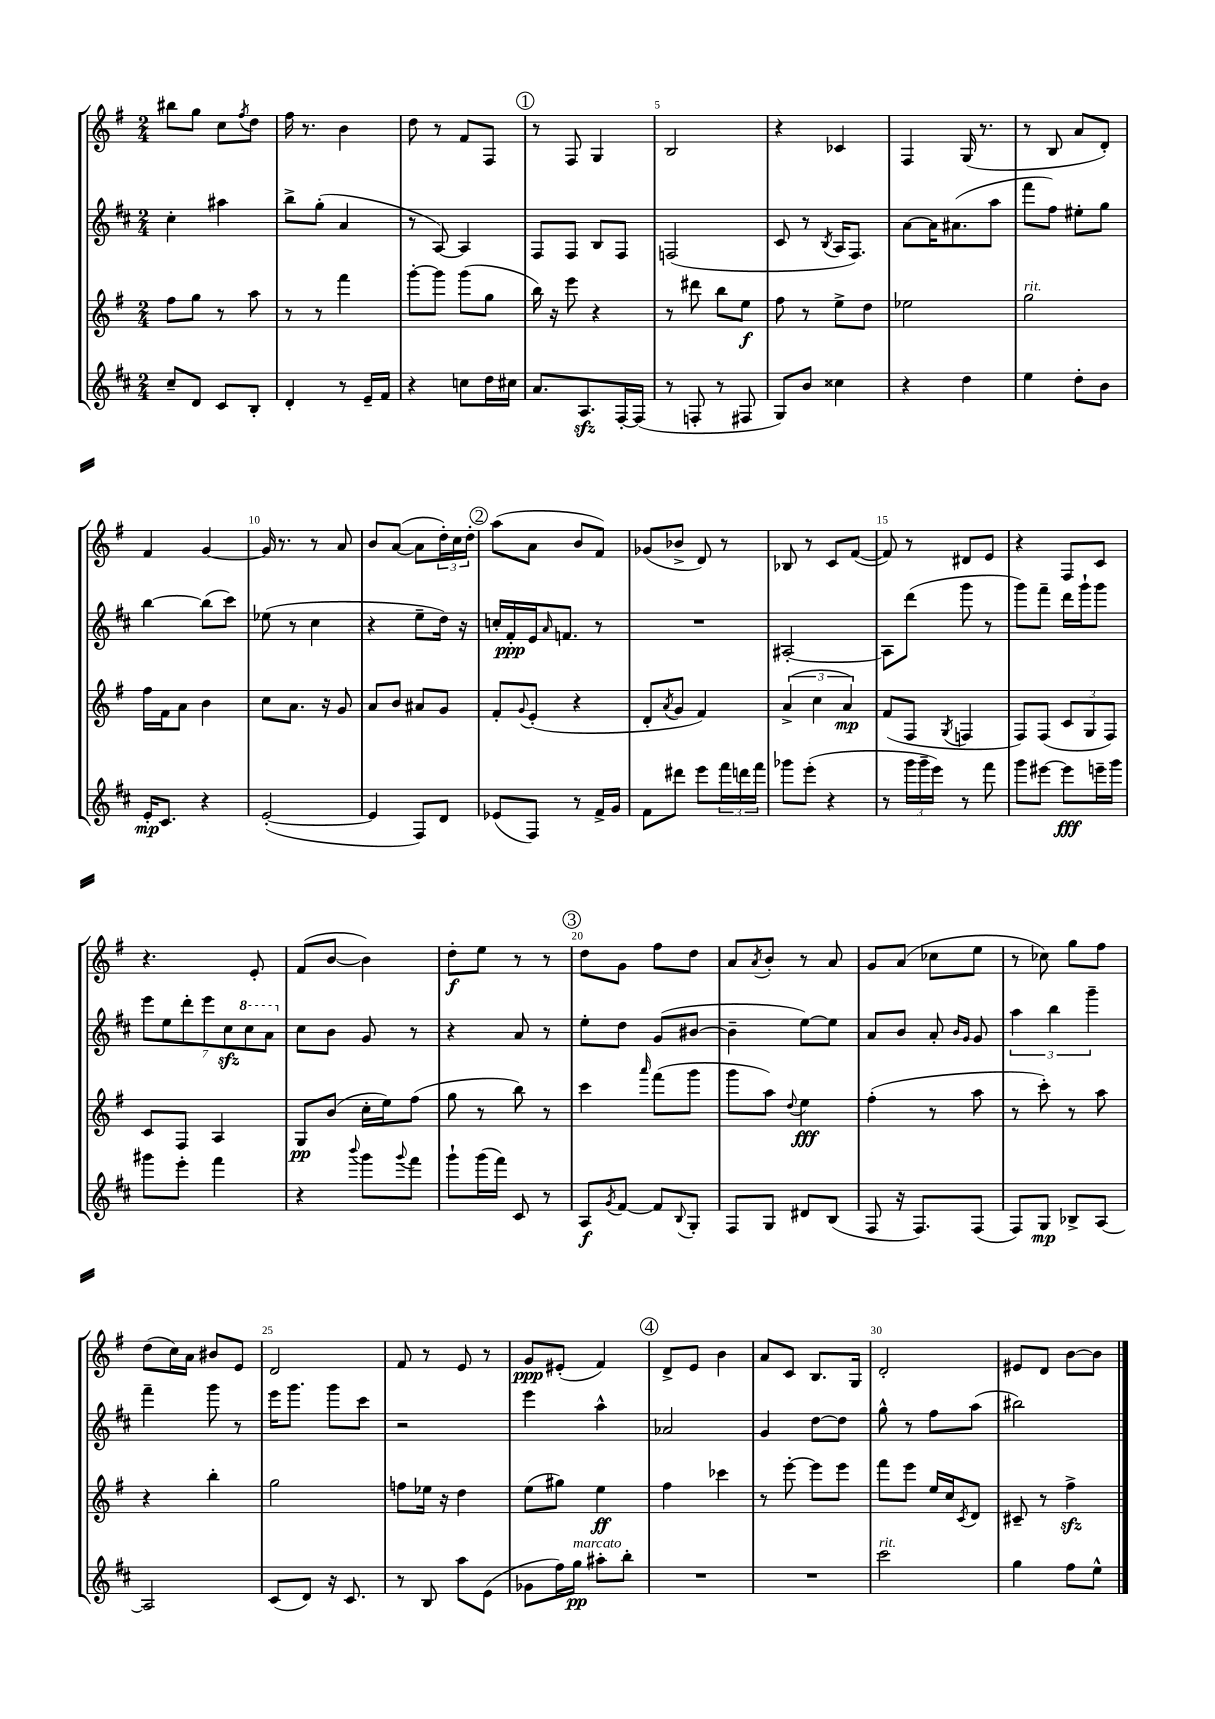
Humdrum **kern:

**kern	**dynam	**kern	**dynam	**kern	**dynam	**kern	**dynam
*part4	*part4	*part3	*part3	*part2	*part2	*part1	*part1
*staff4	*staff4	*staff3	*staff3	*staff2	*staff2	*staff1	*staff1
*clefG2	*	*clefG2	*	*clefG2	*	*clefG2	*
*k[f#c#]	*	*k[f#]	*	*k[f#c#]	*	*k[f#]	*
*M2/4	*	*M2/4	*	*M2/4	*	*M2/4	*
=1	=1	=1	=1	=1	=1	=1	=1
8cc#~/L	.	8ff#\L	.	4cc#'\	.	8bb#X\L	.
8d/J	.	8gg\J	.	.	.	8gg\J	.
8c#/L	.	8r	.	4aa#X\	.	8cc\L	.
.	.	.	.	.	.	8qff#/	.
8B'/J	.	8aa\	.	.	.	8dd\J	.
=2	=2	=2	=2	=2	=2	=2	=2
4d'/	.	8r	.	8bb^\L	.	16ff#\	.
.	.	.	.	.	.	8.r	.
.	.	8r	.	(8gg'\J	.	.	.
8r	.	4fff#\	.	4a/	.	4b\	.
16e~/LL	.	.	.	.	.	.	.
16f#/JJ	.	.	.	.	.	.	.
=3	=3	=3	=3	=3	=3	=3	=3
4r	.	[8ggg'\L	.	8r	.	8dd\	.
.	.	8ggg\J]	.	[8A/)	.	8r	.
8ccn\L	.	(8ggg\L	.	4A/]	.	8f#/L	.
16dd\L	.	8gg\J	.	.	.	8F#/J	.
16cc#X\JJ	.	.	.	.	.	.	.
!!LO:REH:place=s1:t=1
=4	=4	=4	=4	=4	=4	=4	=4
8.a/L	.	16bb\)	.	8F#/L	.	8r	.
.	.	16r	.	.	.	.	.
.	.	8eee\	.	8F#/J	.	8F#/	.
8.Azz/	.	.	.	.	.	.	.
.	.	4r	.	8B/L	.	4G/	.
[16F#'/L	.	.	.	8F#/J	.	.	.
(16F#/JJ]	.	.	.	.	.	.	.
=5	=5	=5	=5	=5	=5	=5	=5
8r	.	8r	.	(2Fn/	.	2B/	.
8Fn'/	.	8ddd#X\	.	.	.	.	.
8r	.	8bb\L	.	.	.	.	.
8F#X/	.	8ee\J	f	.	.	.	.
=6	=6	=6	=6	=6	=6	=6	=6
8G/L)	.	8ff#\	.	8c#/	.	4r	.
8b/J	.	8r	.	8r	.	.	.
.	.	.	.	8qB/	.	.	.
4cc##X\	.	8ee^\L	.	16A/KL	.	4c-X/	.
.	.	.	.	8.F#/J)	.	.	.
.	.	8dd\J	.	.	.	.	.
=7	=7	=7	=7	=7	=7	=7	=7
4r	.	2ee-X\	.	[8a\L	.	4F#/	.
.	.	.	.	16a\K]	.	.	.
.	.	.	.	(8.a#X\	.	.	.
4dd\	.	.	.	.	.	(16G/	.
.	.	.	.	.	.	8.r	.
.	.	.	.	8aa\J	.	.	.
=8	=8	=8	=8	=8	=8	=8	=8
!	!	!LO:TX:a:i:t=rit.	!	!	!	!	!
4ee\	.	2gg\	.	8fff#\L	.	8r	.
.	.	.	.	8ff#\J)	.	8B/	.
8dd'\L	.	.	.	8ee#X'\L	.	8a/L	.
8b\J	.	.	.	8gg\J	.	8d'/J)	.
!!LO:LB:g=z
=9	=9	=9	=9	=9	=9	=9	=9
16e'/KL	mp	16ff#\LL	.	[4bb\	.	4f#/	.
8.c#/J	.	16f#\J	.	.	.	.	.
.	.	8a\J	.	.	.	.	.
4r	.	4b\	.	(8bb\L]	.	[4g/	.
.	.	.	.	8ccc#\J)	.	.	.
=10	=10	=10	=10	=10	=10	=10	=10
([2e'/	.	8cc\L	.	(8ee-X\	.	16g/]	.
.	.	.	.	.	.	8.r	.
.	.	8.a\J	.	8r	.	.	.
.	.	.	.	4cc#\	.	8r	.
.	.	16r	.	.	.	.	.
.	.	8g/	.	.	.	8a/	.
=11	=11	=11	=11	=11	=11	=11	=11
4e/]	.	8a/L	.	4r	.	8b/L	.
.	.	8b/J	.	.	.	([8a/J	.
8F#/L)	.	8a#X/L	.	8ee~\L	.	8a\L]	.
8d/J	.	8g/J	.	16dd\Jk)	.	24dd'\L)	.
.	.	.	.	.	.	24cc\	.
.	.	.	.	16r	.	.	.
.	.	.	.	.	.	24dd'\JJ	.
!!LO:REH:place=s1:t=2
=12	=12	=12	=12	=12	=12	=12	=12
(8e-X/L	.	8f#'/L	.	16ccn'/LL	.	(8aa\L	.
.	.	.	.	16f#'/	ppp	.	.
.	.	8qqg/	.	.	.	.	.
8F#/J)	.	(8e'/J	.	16e/J	.	8a\J	.
.	.	.	.	16qqa/	.	.	.
.	.	.	.	8.fn/J	.	.	.
8r	.	4r	.	.	.	8b/L	.
16f#^/LL	.	.	.	8r	.	8f#/J)	.
16g/JJ	.	.	.	.	.	.	.
=13	=13	=13	=13	=13	=13	=13	=13
8f#\L	.	8d'/L	.	2r	.	(8g-X/L	.
.	.	8qa/	.	.	.	.	.
8ddd#X\J	.	8g/J	.	.	.	8b-X^/J	.
8eee\L	.	4f#/)	.	.	.	8d/)	.
24fff#\L	.	.	.	.	.	8r	.
24dddn\	.	.	.	.	.	.	.
24fff#\JJ	.	.	.	.	.	.	.
=14	=14	=14	=14	=14	=14	=14	=14
8ggg-X\L	.	(6a^/	.	[2A#X'/	.	8B-X/	.
(8eee'\J	.	.	.	.	.	8r	.
.	.	6cc\	.	.	.	.	.
4r	.	.	.	.	.	8c/L	.
.	.	6a/)	mp	.	.	.	.
.	.	.	.	.	.	([8f#/J	.
=15	=15	=15	=15	=15	=15	=15	=15
8r	.	(8f#/L	.	8A#\L]	.	8f#/])	.
24ggg\LL	.	8F#/J	.	(8ddd\J	.	8r	.
24ggg~\	.	.	.	.	.	.	.
24eee\JJ)	.	.	.	.	.	.	.
.	.	8qG/	.	.	.	.	.
8r	.	4Fn/	.	8ggg\	.	8d#X/L	.
8fff#\	.	.	.	8r	.	8e/J	.
=16	=16	=16	=16	=16	=16	=16	=16
8ggg\L	.	8F#/L)	.	8ggg\L)	.	4r	.
[8eee#X\J	.	(8F#/J	.	8fff#~\J	.	.	.
8eee#\L]	fff	12c/L	.	16ddd\LL	.	8F#/L	.
.	.	.	.	16ggg`\J	.	.	.
.	.	12G/	.	.	.	.	.
16eeen~\L	.	.	.	8ggg\J	.	8c/J	.
.	.	12F#/J)	.	.	.	.	.
16ggg\JJ	.	.	.	.	.	.	.
!!LO:LB:g=z
=17	=17	=17	=17	=17	=17	=17	=17
8ggg#X\L	.	8c/L	.	14eee\L	.	4.r	.
.	.	.	.	14ee\	.	.	.
8eee'\J	.	8F#/J	.	.	.	.	.
.	.	.	.	14ddd'\	.	.	.
.	.	.	.	14eee\	.	.	.
4fff#\	.	4A/	.	.	.	.	.
.	.	.	.	14cc#zz\	.	.	.
*	*	*	*	*8va	*	*	*
.	.	.	.	14ccc#\	.	.	.
.	.	.	.	.	.	8e'/	.
.	.	.	.	14aa\J	.	.	.
=18	=18	=18	=18	=18	=18	=18	=18
*	*	*	*	*X8va	*	*	*
4r	.	8G/L	pp	8cc#\L	.	(8f#/L	.
.	.	(8b/J	.	8b\J	.	[8b/J	.
8qqbbb/	.	.	.	.	.	.	.
8ggg\L	.	16cc'\LL	.	8g/	.	4b\])	.
.	.	16ee\J)	.	.	.	.	.
8qqggg/	.	.	.	.	.	.	.
8fff#\J	.	(8ff#\J	.	8r	.	.	.
=19	=19	=19	=19	=19	=19	=19	=19
8ggg`\L	.	8gg\	.	4r	.	8dd'\L	f
(16ggg\L	.	8r	.	.	.	8ee\J	.
16fff#\JJ)	.	.	.	.	.	.	.
8c#/	.	8bb\)	.	8a/	.	8r	.
8r	.	8r	.	8r	.	8r	.
!!LO:REH:place=s1:t=3
=20	=20	=20	=20	=20	=20	=20	=20
8A/L	f	4ccc\	.	8ee'\L	.	8dd\L	.
8qg/	.	.	.	.	.	.	.
[8f#/J	.	.	.	8dd\J	.	8g\J	.
.	.	16qqaaa/	.	.	.	.	.
8f#/L]	.	(8fff#\L	.	(8g/L	.	8ff#\L	.
8qqB/	.	.	.	.	.	.	.
8G'/J	.	8ggg\J	.	[8b#X/J	.	8dd\J	.
=21	=21	=21	=21	=21	=21	=21	=21
8F#/L	.	8ggg\L	.	4b#~\]	.	8a/L	.
.	.	.	.	.	.	8qa/	.
8G/J	.	8aa\J)	.	.	.	8b'/J	.
.	.	8qqdd/	.	.	.	.	.
8d#X/L	.	4ee\	fff	[8ee\L)	.	8r	.
(8B/J	.	.	.	8ee\J]	.	8a/	.
=22	=22	=22	=22	=22	=22	=22	=22
8F#/	.	(4ff#'\	.	8a/L	.	8g/L	.
16r	.	.	.	8b/J	.	(8a/J	.
8.F#/L)	.	.	.	.	.	.	.
.	.	8r	.	8a'/	.	8cc-X\L	.
.	.	.	.	16qqb/LL	.	.	.
.	.	.	.	16qqg/JJ	.	.	.
(8F#/J	.	8aa\	.	8g/	.	8ee\J	.
=23	=23	=23	=23	=23	=23	=23	=23
8F#/L)	.	8r	.	6aa\	.	8r	.
8G/J	mp	8ccc'\)	.	.	.	8cc-X\)	.
.	.	.	.	6bb\	.	.	.
8B-X^/L	.	8r	.	.	.	8gg\L	.
.	.	.	.	6ggg~\	.	.	.
[8A/J	.	8aa\	.	.	.	8ff#\J	.
!!LO:LB:g=z
=24	=24	=24	=24	=24	=24	=24	=24
2A/]	.	4r	.	4fff#~\	.	(8dd\L	.
.	.	.	.	.	.	16cc\L)	.
.	.	.	.	.	.	16a\JJ	.
.	.	4bb'\	.	8ggg\	.	8b#X/L	.
.	.	.	.	8r	.	8e/J	.
=25	=25	=25	=25	=25	=25	=25	=25
(8c#/L	.	2gg\	.	16eee\KL	.	2d/	.
.	.	.	.	8.ggg\J	.	.	.
8d/J)	.	.	.	.	.	.	.
16r	.	.	.	8ggg\L	.	.	.
8.c#/	.	.	.	.	.	.	.
.	.	.	.	8ccc#\J	.	.	.
=26	=26	=26	=26	=26	=26	=26	=26
8r	.	8ffn\L	.	2r	.	8f#/	.
8B/	.	16ee-X\Jk	.	.	.	8r	.
.	.	16r	.	.	.	.	.
8aa\L	.	4dd\	.	.	.	8e/	.
(8e\J	.	.	.	.	.	8r	.
=27	=27	=27	=27	=27	=27	=27	=27
8g-X\L	.	(8ee\L	.	4eee\	.	8g/L	ppp
16ff#\L)	.	8gg#X\J)	.	.	.	(8e#X'/J	.
!LO:TX:a:i:t=marcato	!	!	!	!	!	!	!
16gg\JJ	pp	.	.	.	.	.	.
8aa#X'\L	.	4ee\	ff	4aa^^\	.	4f#/)	.
8bb'\J	.	.	.	.	.	.	.
!!LO:REH:place=s1:t=4
=28	=28	=28	=28	=28	=28	=28	=28
2r	.	4ff#\	.	2a-X/	.	8d^/L	.
.	.	.	.	.	.	8e/J	.
.	.	4ccc-X\	.	.	.	4b\	.
=29	=29	=29	=29	=29	=29	=29	=29
2r	.	8r	.	4g/	.	8a/L	.
.	.	[8eee'\	.	.	.	8c/J	.
.	.	8eee\L]	.	[8dd\L	.	8.B/L	.
.	.	8eee\J	.	8dd\J]	.	.	.
.	.	.	.	.	.	16G/Jk	.
=30	=30	=30	=30	=30	=30	=30	=30
!LO:TX:a:i:t=rit.	!	!	!	!	!	!	!
2ccc#\	.	8fff#\L	.	8gg^^\	.	2d'/	.
.	.	8eee\J	.	8r	.	.	.
.	.	16ee/LL	.	8ff#\L	.	.	.
.	.	16cc/J	.	.	.	.	.
.	.	8qc/	.	.	.	.	.
.	.	8d/J	.	(8aa\J	.	.	.
=31	=31	=31	=31	=31	=31	=31	=31
4gg\	.	8c#X~/	.	2bb#X\)	.	8e#X/L	.
.	.	8r	.	.	.	8d/J	.
8ff#\L	.	4ff#zz^\	.	.	.	[8b\L	.
8ee^^\J	.	.	.	.	.	8b\J]	.
==	==	==	==	==	==	==	==
*-	*-	*-	*-	*-	*-	*-	*-
